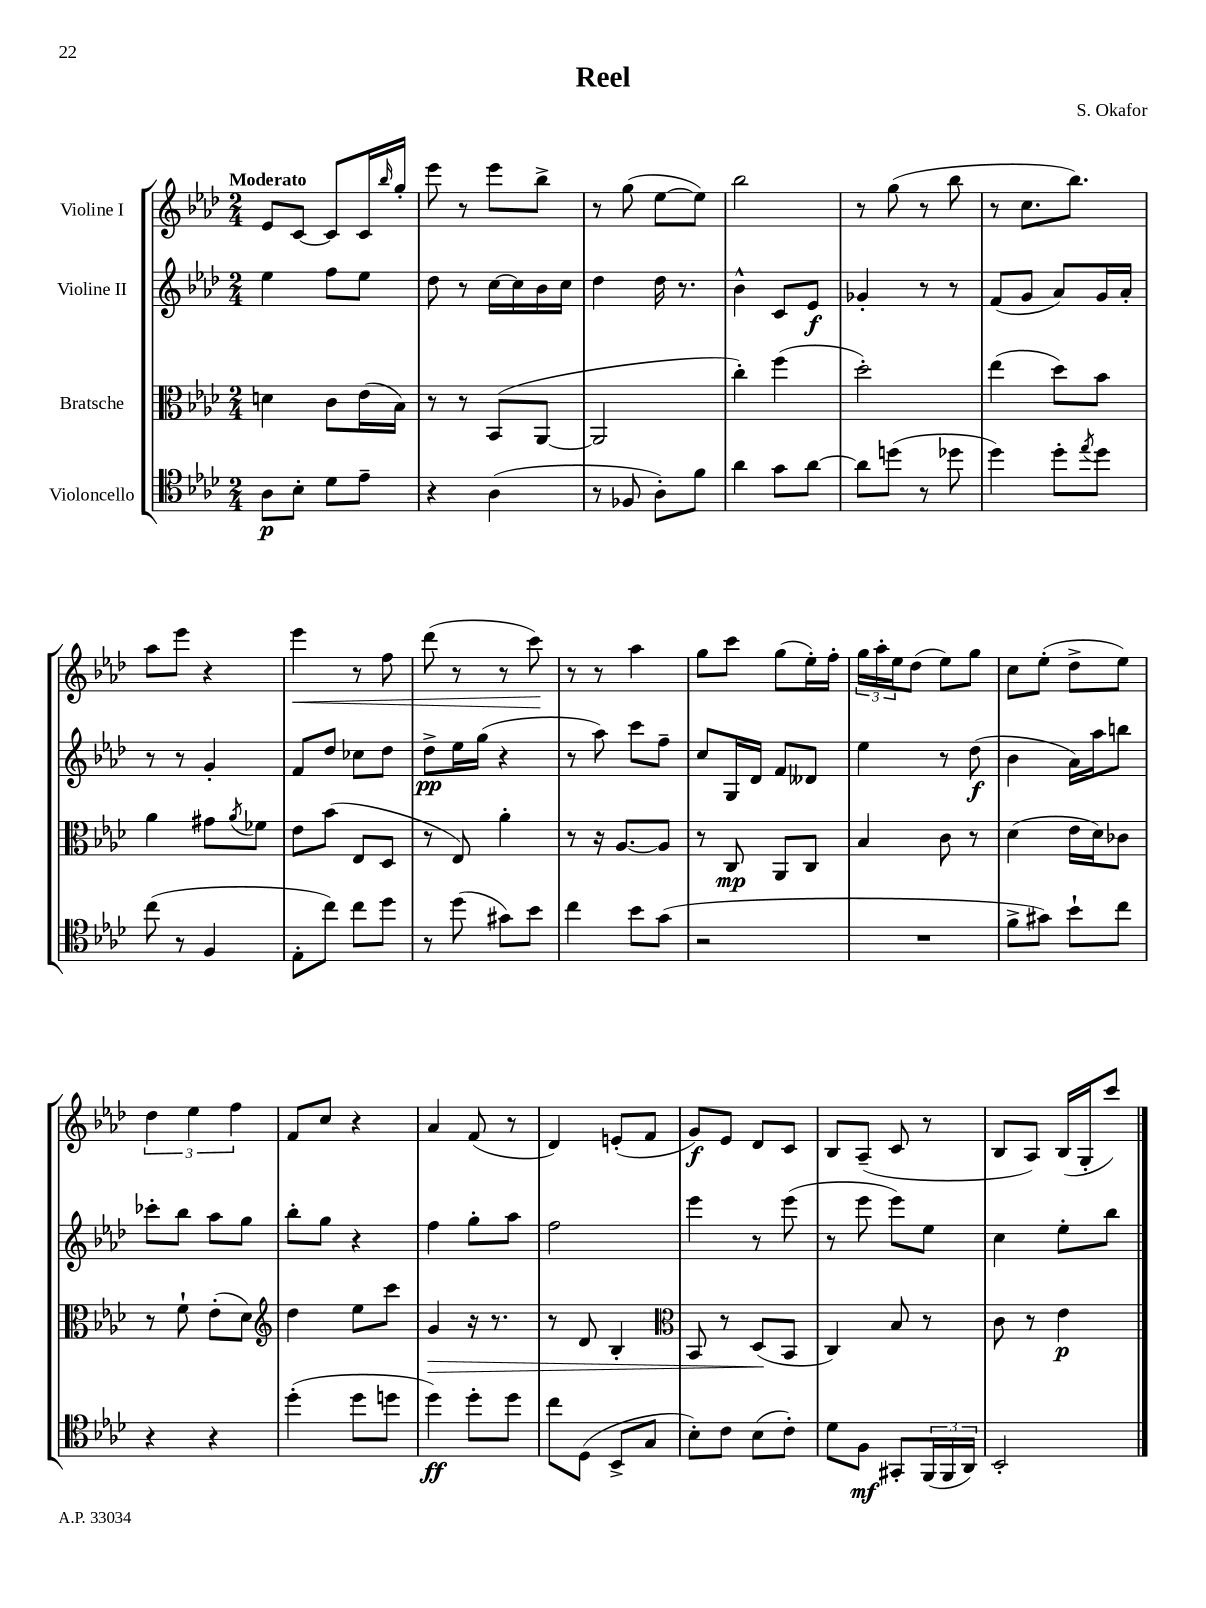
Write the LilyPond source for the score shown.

\header { title = "Reel" composer = "S. Okafor" }
<<
\new StaffGroup <<
\new Staff = "s0" \with { instrumentName = "Violine I" } {
    \clef treble \key aes \major \numericTimeSignature \time 2/4 \tempo "Moderato"
    ees'8 c'8~ c'8 c'16 \grace { bes''16 } g''16-. |
    ees'''8 r8 ees'''8 bes''8-> |
    r8 g''8( ees''8~ ees''8) |
    bes''2 |
    r8 g''8( r8 bes''8 |
    r8 c''8. bes''8.) |
    aes''8 ees'''8 r4 |
    ees'''4\< r8 f''8 |
    des'''8( r8 r8 c'''8\!) |
    r8 r8 aes''4 |
    g''8 c'''8 g''8( ees''16-.) f''16-. |
    \tuplet 3/2 { g''16 aes''16-. ees''16 } des''8( ees''8) g''8 |
    c''8 ees''8-.( des''8-> ees''8) |
    \tuplet 3/2 { des''4 ees''4 f''4 } |
    f'8 c''8 r4 |
    aes'4 f'8( r8 |
    des'4) e'8-.( f'8 |
    g'8\f) ees'8 des'8 c'8 |
    bes8 aes8--( c'8 r8 |
    bes8 aes8) bes16( g16-. c'''8) \bar "|." |
}
\new Staff = "s1" \with { instrumentName = "Violine II" } {
    \clef treble \key aes \major \numericTimeSignature \time 2/4
    ees''4 f''8 ees''8 |
    des''8 r8 c''16~ c''16 bes'16 c''16 |
    des''4 des''16 r8. |
    bes'4-^ c'8 ees'8\f |
    ges'4-. r8 r8 |
    f'8( g'8 aes'8) g'16 aes'16-. |
    r8 r8 g'4-. |
    f'8 des''8 ces''8 des''8 |
    des''8->\pp ees''16 g''16( r4 |
    r8 aes''8) c'''8 f''8-- |
    c''8 g16 des'16 f'8 deses'8 |
    ees''4 r8 des''8\f( |
    bes'4 aes'16) aes''16 b''8 |
    ces'''8-. bes''8 aes''8 g''8 |
    bes''8-. g''8 r4 |
    f''4 g''8-. aes''8 |
    f''2 |
    ees'''4 r8 ees'''8( |
    r8 ees'''8 ees'''8) ees''8 |
    c''4 ees''8-. bes''8 \bar "|." |
}
\new Staff = "s2" \with { instrumentName = "Bratsche" } {
    \clef alto \key aes \major \numericTimeSignature \time 2/4
    d'4 c'8 ees'16( bes16) |
    r8 r8 bes,8( aes,8~ |
    aes,2 |
    c''4-.) f''4( |
    des''2-.) |
    ees''4( des''8) bes'8 |
    aes'4 gis'8 \acciaccatura { aes'8 } fes'8 |
    ees'8 bes'8( ees8 des8 |
    r8 ees8) aes'4-. |
    r8 r16 aes8.~ aes8 |
    r8 c8\mp aes,8 c8 |
    bes4 c'8 r8 |
    des'4( ees'16 des'16) ces'8 |
    r8 f'8-! ees'8-.( des'8) |
    \clef treble des''4 ees''8 c'''8 |
    g'4\> r16 r8. |
    r8 des'8 bes4-. |
    \clef alto bes,8 r8 des8\!( bes,8 |
    c4) bes8 r8 |
    c'8 r8 ees'4\p \bar "|." |
}
\new Staff = "s3" \with { instrumentName = "Violoncello" } {
    \clef tenor \key aes \major \numericTimeSignature \time 2/4
    aes8\p bes8-. des'8 ees'8-- |
    r4 aes4( |
    r8 fes8 aes8-.) f'8 |
    aes'4 g'8 aes'8~ |
    aes'8 d''8( r8 des''8 |
    des''4) des''8-. \acciaccatura { ees''8 } des''8 |
    c''8( r8 f4 |
    ees8-. c''8) c''8 des''8 |
    r8 des''8( gis'8) bes'8 |
    c''4 bes'8 g'8( |
    r2 |
    R2 |
    f'8-> gis'8) bes'8-! c''8 |
    r4 r4 |
    des''4-.( des''8 d''8 |
    des''4\ff) des''8-. des''8 |
    c''8 des8( bes,8-> g8 |
    bes8-.) c'8 bes8( c'8-.) |
    des'8 f8\mf gis,8-. \tuplet 3/2 { f,16( f,16 aes,16) } |
    bes,2-. \bar "|." |
}
>>
>>
\layout { \context { \Score \remove "Bar_number_engraver" } }
